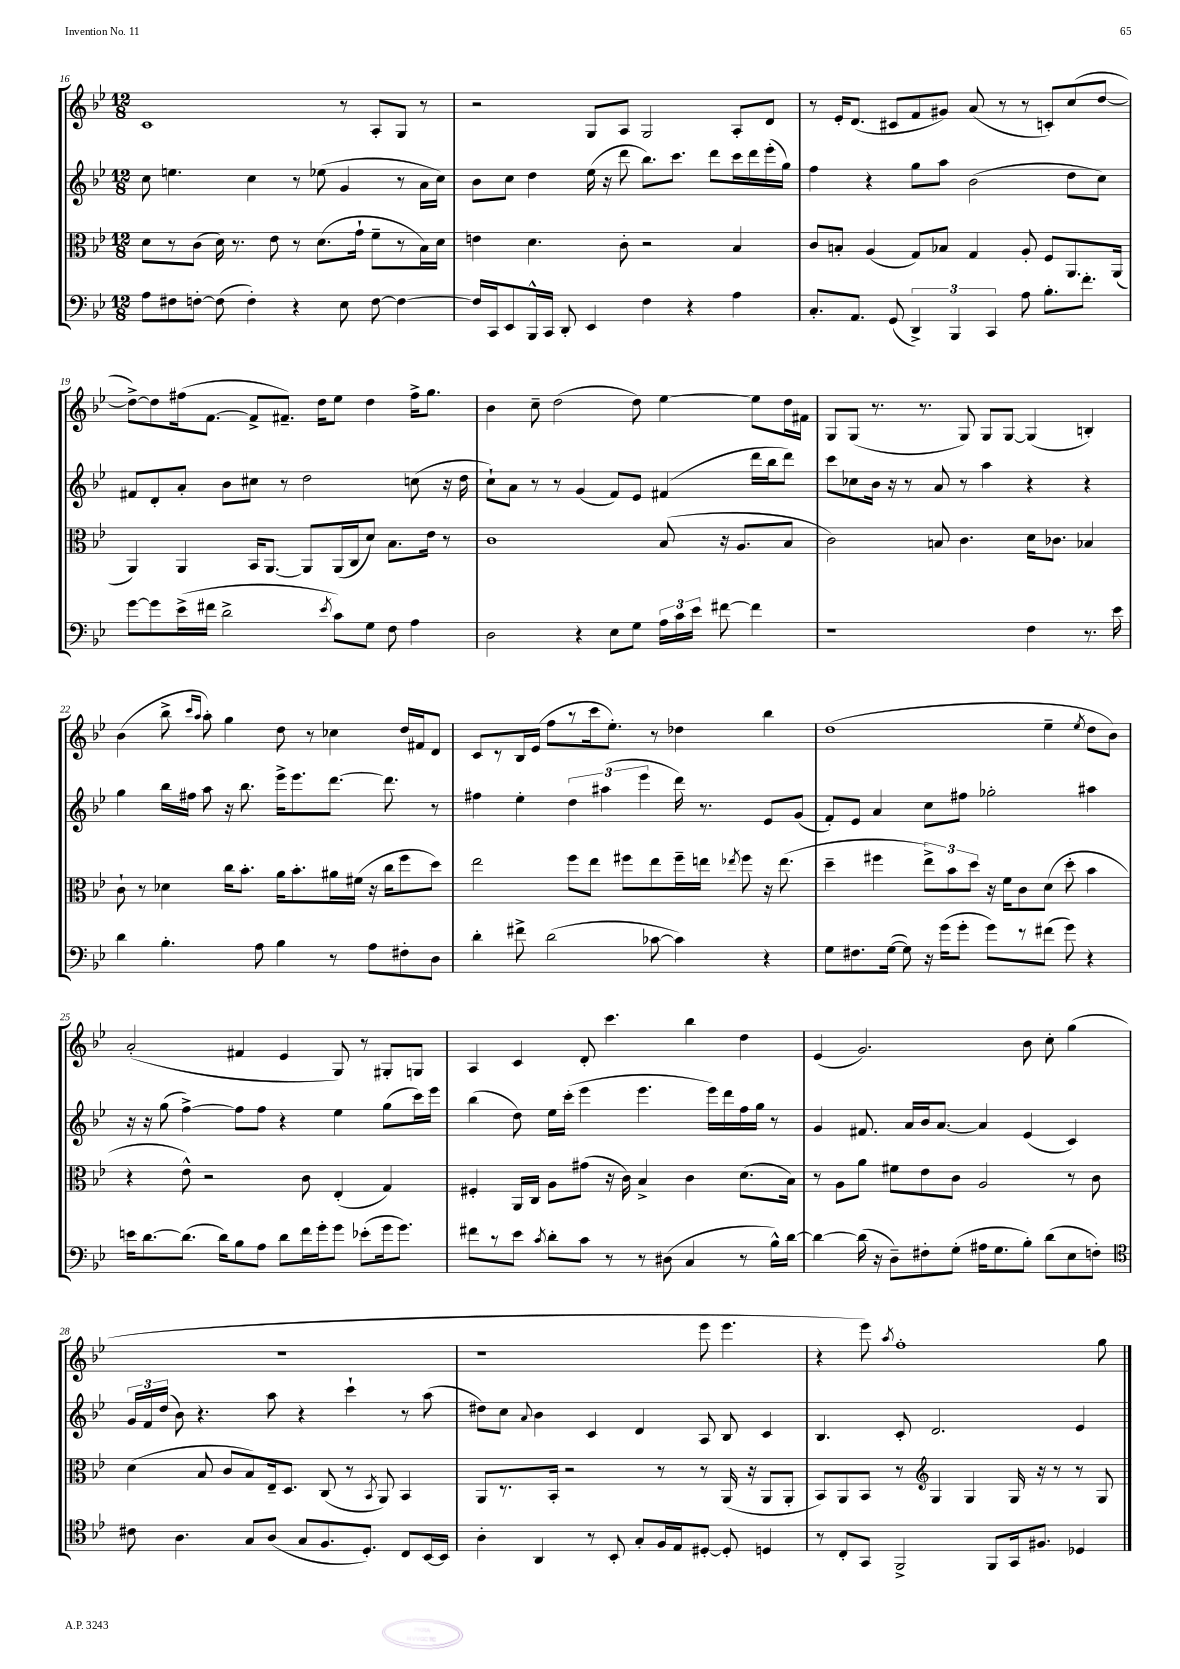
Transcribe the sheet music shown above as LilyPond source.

<<
\new StaffGroup <<
\new Staff = "s0" {
    \clef treble \key bes \major \numericTimeSignature \time 12/8
    \autoBeamOff c'1 r8 a8[-. g8] r8 |
    r2 g8[ a8] g2 a8[-. d'8] |
    r8 ees'16[-. d'8.]( cis'8[ f'8 gis'8]) a'8( r8 r8 c'8[-.) c''8( d''8]~ |
    d''8[~->) d''8 fis''16( f'8.]~ f'8[-> fis'8.]--) d''16[ ees''8] d''4 fis''16[-> g''8.] |
    bes'4 c''8-- d''2( d''8) ees''4~ ees''8[ d''16 fis'16] |
    g8[ g8]( r8. r8. g8) g8[ g8]~ g4( b4-.) |
    bes'4( bes''8-> \grace { c'''16[ a''16] } a''8-.) g''4 d''8 r8 ces''4 d''16[ fis'16 d'8] |
    c'8[ r8 bes16 ees'16]( f''8[ r8 c'''16 ees''8.]-.) r8 des''4 bes''4 |
    d''1( ees''4-- \acciaccatura { ees''8 } d''8[ bes'8]) |
    a'2-.( fis'4 ees'4 g8) r8 gis8[-. g8] |
    a4 c'4 d'8-. c'''4. bes''4 d''4 |
    ees'4( g'2.) bes'8 c''8-. g''4( |
    R1. |
    r1 ees'''8 ees'''4. |
    r4 ees'''8) \acciaccatura { a''8 } f''1-. g''8 \bar "|." |
}
\new Staff = "s1" {
    \clef treble \key bes \major \numericTimeSignature \time 12/8
    \autoBeamOff c''8 e''4. c''4 r8 ees''8( g'4 r8 a'16[ c''16]) |
    bes'8[ c''8] d''4 ees''16( r16 d'''8 bes''8.[) c'''8.] d'''8[ c'''16 d'''16 ees'''16-.( g''16]) |
    f''4 r4 g''8[ a''8] bes'2( d''8[ c''8]) |
    fis'8[ d'8-. a'8]-. bes'8[ cis''8] r8 d''2 c''8( r16 d''16 |
    c''8[-!) a'8] r8 r8 g'4( f'8[) ees'8] fis'4( d'''16[ bes''16 d'''8]) |
    c'''8[ ces''8 bes'16] r16 r8 a'8 r8 a''4 r4 r4 |
    g''4 bes''16[ fis''16] a''8 r16 bes''8. ees'''16[-> ees'''8. d'''8.]~ d'''8. r8 |
    fis''4 ees''4-. \tuplet 3/2 { d''4 ais''4( ees'''4 } d'''16) r8. ees'8[ g'8]( |
    f'8[-.) ees'8] a'4 c''8[ fis''8] ges''2-. ais''4 |
    r16 r16 g''8( f''4~->) f''8[ f''8] r4 ees''4 g''8[( c'''16) ees'''16] |
    bes''4( d''8) ees''16[ c'''16]-.( ees'''4 ees'''4. ees'''16[) d'''16 f''16 g''16] r8 |
    g'4 fis'8. a'16[ bes'16 a'8.]~ a'4 ees'4( c'4) |
    \tuplet 3/2 { g'16[ f'16 d''16]( } bes'8) r4. a''8 r4 c'''4-! r8 a''8( |
    dis''8[) c''8] \appoggiatura { a'8 } bes'4 c'4 d'4 a8 bes8 c'4 |
    bes4. c'8-. d'2. ees'4 \bar "|." |
}
\new Staff = "s2" {
    \clef alto \key bes \major \numericTimeSignature \time 12/8
    \autoBeamOff d'8[ r8 c'8]( d'16) r8. ees'8 r8 d'8.[( g'16]-! f'8[-- r8 bes16) d'16] |
    e'4 d'4. c'8-. r2 bes4 |
    c'8[ b8]-. a4( g8[) bes8] g4 a8-. f8[ a,8. a,16]( |
    a,4) a,4 bes,16[ a,8.]~ a,8[ a,16( c16 d'8]) bes8.[ ees'16] r8 |
    c'1 bes8( r16 a8.[ bes8] |
    c'2) b8 c'4. d'16[ ces'8.] bes4 |
    c'8-! r8 des'4 c''16[ bes'8.]-. a'16[ bes'8.-. ais'16 fis'16]( r16 c''16[ f''8 d''8]) |
    ees''2 f''8[ ees''8] fis''8[ ees''8 fis''16-- e''16] \acciaccatura { ees''8 } fis''8 r16 ees''8.( |
    d''4-- fis''4 \tuplet 3/2 { ees''8[->) bes'8 d''8] } r16 f'16[ c'8 d'8]( d''8-. bes'4 |
    r4 ees'8-^) r2 c'8 ees4-.( g4) |
    fis4-. a,16[ c16] a8[ gis'8]( r16 c'16) bes4-> c'4 d'8.[( bes16]) |
    r8 a8[ a'8] fis'8[ ees'8 c'8] a2 r8 c'8 |
    d'4( bes8 c'8[ bes8) ees16-- d8.] c8( r8 \acciaccatura { bes,8 } a,8) bes,4 |
    a,8[ r8. bes,16]-. r2 r8 r8 a,16( r16 a,8[ a,8]-. |
    bes,8[) a,8 bes,8] r8 \clef treble g4 g4 g16 r16 r8 r8 g8 \bar "|." |
}
\new Staff = "s3" {
    \clef bass \key bes \major \numericTimeSignature \time 12/8
    \autoBeamOff a8[ fis8 f8]~-. f8( f4-.) r4 ees8 f8~ f4~ |
    f16[ c,16 ees,8 bes,,16-^ c,16] d,8-. ees,4 f4 r4 a4 |
    c8.[-. a,8.] g,8( \tuplet 3/2 { d,4->) bes,,4 c,4 } a8 bes8.[-. f'8.]-. |
    g'8[~ g'8 ees'16->( fis'16] d'2-> \acciaccatura { ees'8 } c'8[) g8] f8 a4 |
    d2 r4 ees8[ g8] \tuplet 3/2 { a16[ c'16 ees'16] } fis'8~ fis'4 |
    r1 f4 r8. ees'16 |
    d'4 bes4.-. a8 bes4 r8 a8[ fis8-. d8] |
    d'4-. fis'8-> d'2( ces'8~ ces'4) r4 |
    g8[ fis8. g16]~( g8) r16 g'16[( g'8]-. g'8[) r8 fis'8]( g'8) r4 |
    e'16[ d'8.~ d'8.]( d'16[) bes8 a8] d'8[ f'16 g'16-. g'8] ees'8[-.( g'16 g'8.]) |
    fis'8[ r8 ees'8] \acciaccatura { c'8 } d'8[-. c'8] r8 r8 dis8( c4 r8 bes16[-^) d'16]~ |
    d'4~ d'16( r16 d8[--) fis8-. g8]-.( ais16[ g8. bes8]-.) d'8[( ees8 f8]-.) |
    \clef tenor cis'8 a4. g8[ a8]( g8[ f8. d8.]-.) c8[ bes,16~ bes,16] |
    a4-. a,4 r8 bes,8-. g8[-. f16 ees16 dis8]~-. dis8-. d4 |
    r8 c8[-. g,8] f,2-> f,8[ g,16 fis8.] des4 \bar "|." |
}
>>
>>
\layout { \context { \Score currentBarNumber = #16 } }
